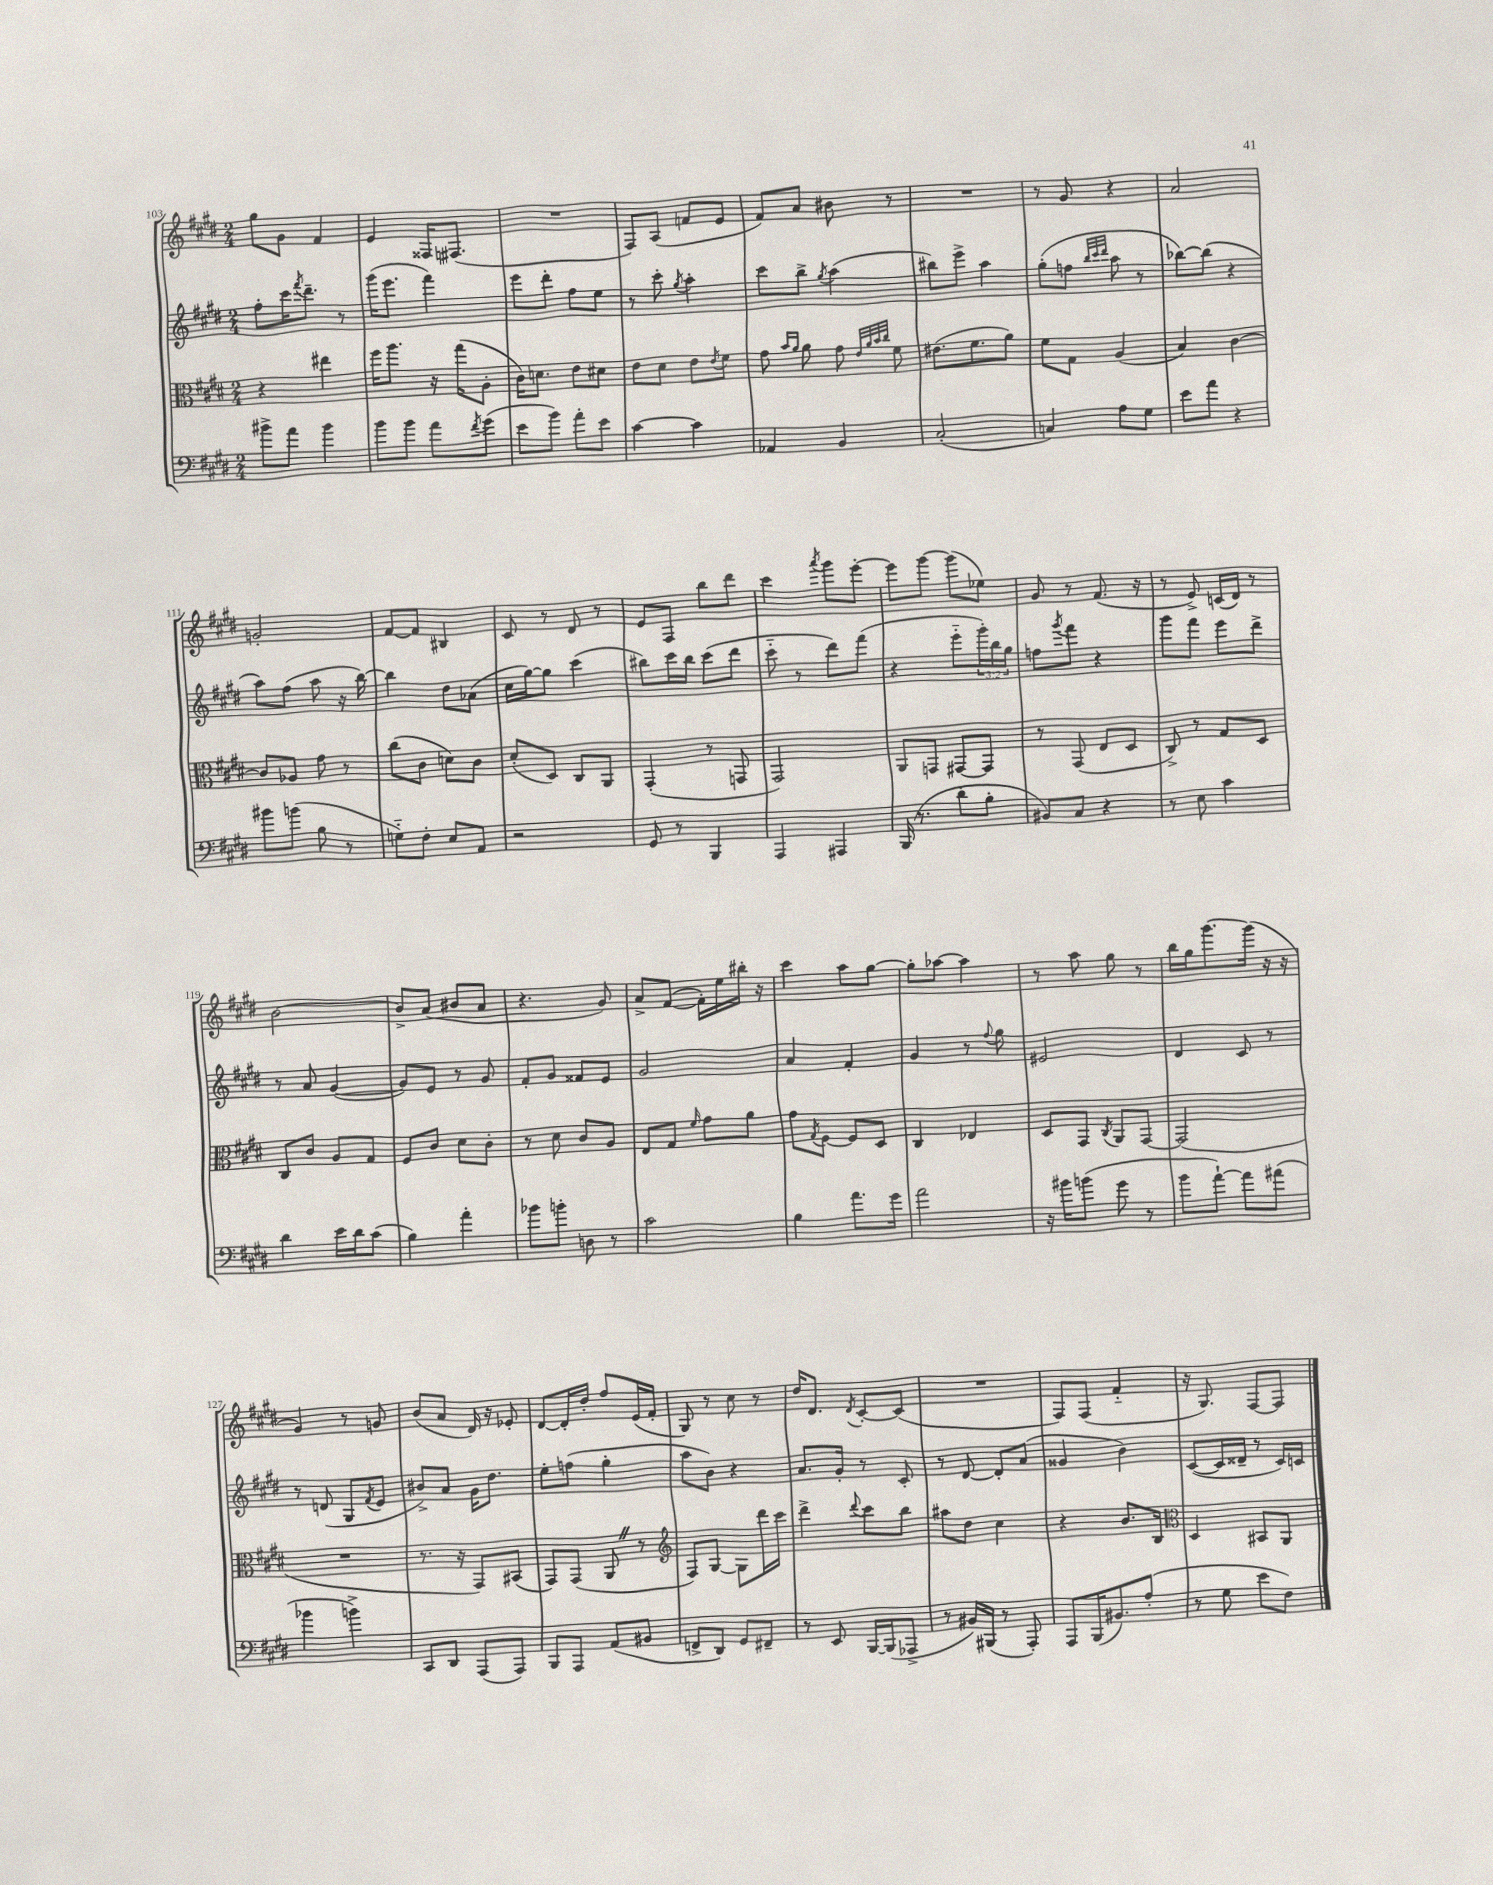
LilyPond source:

<<
\new StaffGroup <<
\new Staff = "s0" {
    \clef treble \key e \major \numericTimeSignature \time 2/4
    gis''8 gis'8 fis'4 |
    e'4 fisis16 fis8.( |
    R2 |
    fis8) a8( f'8 e'8 |
    fis'8) a'8 bis'8 r8 |
    R2 |
    r8 gis'8 r4 |
    a'2 |
    g'2-. |
    fis'8~ fis'8 bis4 |
    cis'8 r8 dis'8 r8 |
    e'8 fis8 b''8 dis'''8 |
    cis'''4 \acciaccatura { a'''8 } gis'''8 e'''8~-. |
    e'''8 gis'''8~ gis'''8( ees''8) |
    gis'8 r8 fis'8.( r16 |
    r8 e'8->) c'16( dis'16) r8 |
    b'2~ |
    b'8-> a'8( bis'8 a'8 |
    r4. gis'8) |
    a'8-> fis'8~( fis'16-.) e''16 bis''16-. r16 |
    cis'''4 a''8 gis''8~ |
    gis''8-. aes''8~ aes''4 |
    r8 a''8 gis''8 r8 |
    b''16 gis''16 gis'''8.~ gis'''16( r16 r16 |
    gis'4) r8 g'8 |
    b'8( a'8 dis'16) r16 ees'8-. |
    dis'8~ dis'16-. dis''16-. fis''8 e'16( fis'16-. |
    gis8) r8 cis''8 r8 |
    dis''16 dis'8. \acciaccatura { dis'8 } cis'8~-. cis'8( |
    R2 |
    fis8) fis8( fis'4-_ |
    r16 gis8.) fis8~ fis8 \bar "|." |
}
\new Staff = "s1" {
    \clef treble \key e \major \numericTimeSignature \time 2/4 \override Staff.TupletNumber.text = #tuplet-number::calc-fraction-text
    fis''8-. cis'''16 \acciaccatura { fis'''8 } dis'''8.-- r8 |
    gis'''16( e'''8. fis'''4) |
    e'''8 dis'''8-. fis''8 e''8 |
    r8 cis'''8-. \acciaccatura { gis''8 } a''4-. |
    cis'''8 b''8-> \acciaccatura { gis''8 } a''4( |
    bis''8) e'''8-> a''4 |
    gis''8-.( f''8 \grace { b''32 cis'''32 dis'''32 } a''8 r8 |
    bes''8~) bes''8( r4 |
    a''8) fis''8( a''8 r16 b''16~) |
    b''4 dis''8 aes'8( |
    cis''16 gis''16~) gis''8 cis'''4( |
    bis''8) cis'''16 bis''16 cis'''8( dis'''8 |
    cis'''8-_ r8 dis'''8) fis'''8( |
    r4 e'''8-_ \tuplet 3/2 { gis'''16-.) b''16 gis''16 } |
    f''8 \acciaccatura { gis'''8 } fis'''8 r4 |
    gis'''8 fis'''8 e'''8 dis'''8-> |
    r8 a'8 gis'4~( |
    gis'8) e'8 r8 gis'8 |
    fis'8-. gis'8 fisis'8 e'8 |
    gis'2 |
    a'4 fis'4-. |
    gis'4 r8 \appoggiatura { fis''8 } gis''8 |
    eis'2 |
    dis'4 cis'8 r8 |
    r8 d'8( gis8 \acciaccatura { fis'8 } e'8 |
    bis'8->) a'8 gis'16 dis''8. |
    e''8-. f''8( gis''4-. |
    a''8 b'8) r4 |
    a'8. gis'16-. r8 cis'8-. |
    r8 dis'8~ dis'8-. a'8( |
    gisis'4 b'4) |
    cis'8~( cis'16 disis'16-- r8 cis'16) c'16 \bar "|." |
}
\new Staff = "s2" {
    \clef alto \key e \major \numericTimeSignature \time 2/4
    r4 eis''4 |
    fis''16 a''8. r16 gis''16( a8-. |
    cis'16) d'8. e'8 dis'8 |
    e'8 dis'8 e'8 \acciaccatura { e'8 } fis'8 |
    gis'8 \grace { b'16 a'16 } a'8 gis'8 \grace { e'32 a'32 b'32 cis''32 } fis'8 |
    eis'8.( fis'8. a'8) |
    fis'8 gis8 a4( |
    b4) cis'4~ |
    cis'8 aes8 gis'8 r8 |
    cis''8( cis'8 d'8) cis'8 |
    dis'8-.( dis8) cis8 a,8 |
    gis,4-.( r8 g,8 |
    gis,2) |
    a,8 g,8 gis,8~ gis,8 |
    r8 gis,8( e8 dis8 |
    cis8->) r8 gis8 dis8 |
    cis8 cis'8 a8 gis8 |
    fis8 cis'8 dis'8 cis'8-. |
    r8 dis'8 cis'8 a8 |
    e8 gis8 \grace { fis'16 } gis'8 a'8 |
    gis'8 \acciaccatura { gis8 } fis8~ fis8 dis8 |
    cis4 ees4 |
    dis8 gis,8 \acciaccatura { cis8 } a,8 gis,8~ |
    gis,2( |
    R2 |
    r8. r16 gis,8) bis,8( |
    gis,8) gis,8( a,8 \once \override BreathingSign.text = \markup { \musicglyph "scripts.caesura.straight" } \breathe r8 |
    \clef treble fis8) gis8~ gis8 dis'''16 cis'''16 |
    dis'''4-> \appoggiatura { dis'''8 } cis'''8 b''8 |
    ais''8 dis''8 cis''4 |
    r4 b'8. b16 |
    \clef alto dis4 bis,8 a,8 \bar "|." |
}
\new Staff = "s3" {
    \clef bass \key e \major \numericTimeSignature \time 2/4
    bis'8-> a'8 bis'4 |
    b'8 b'8 a'8 \acciaccatura { fis'8 } gis'8( |
    e'8 b'8) a'8-. e'8 |
    cis'4~ cis'4 |
    aes,4 b,4 |
    cis2-.( |
    c4) a8 gis8 |
    e'8 a'8 r4 |
    bis'8 b'8( b8 r8 |
    g8-_) fis8-. e8 a,8 |
    r2 |
    gis,8 r8 b,,4 |
    a,,4 ais,,4 |
    b,,16( r8. dis'8-. b8-. |
    bis,8) cis8 r4 |
    r8 e8 cis'4 |
    dis'4 e'16 dis'16 cis'8( |
    b4) a'4-. |
    bes'8 b'8-. d8 r8 |
    cis'2 |
    b4 a'8. gis'16 |
    a'2 |
    r16 bis'16 b'8( gis'8 r8 |
    b'8 a'8~-!) a'8 ais'8( |
    bes'4 b'4->) |
    cis,8 dis,8 a,,8( a,,8) |
    b,,8 a,,8 a,8( bis,8 |
    f,8-> dis,8) gis,8 fis,8-- |
    r8 e,8 b,,16~ b,,16( aes,,8-> |
    r8 bis,16) bis,,16( r8 a,,8-.) |
    a,,8 b,,16( bis,8.) a8-.( |
    r8 gis8 e'8 fis8) \bar "|." |
}
>>
>>
\layout { \context { \Score currentBarNumber = #103 } }
